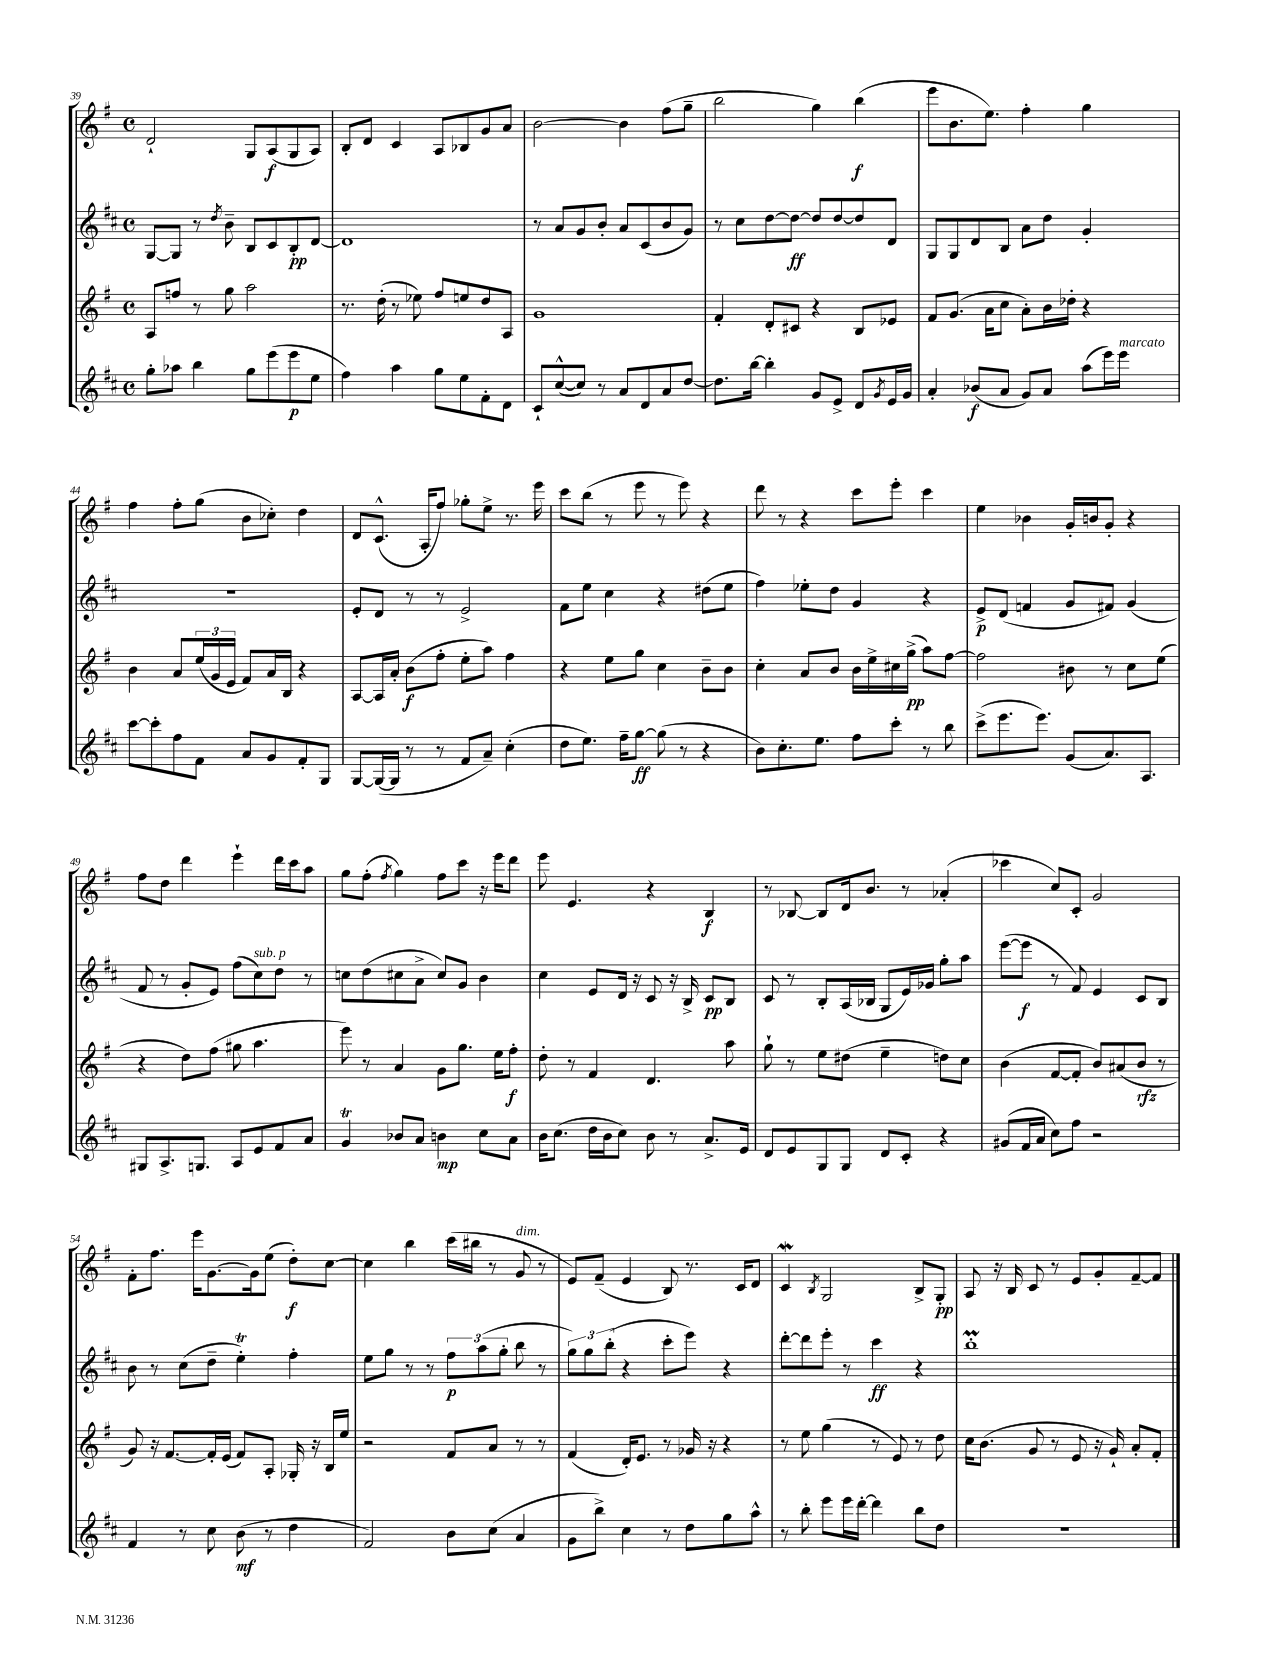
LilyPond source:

<<
\new StaffGroup <<
\new Staff = "s0" {
    \clef treble \key g \major \defaultTimeSignature \time 4/4
    d'2-! g8 a8\f( g8 a8) |
    b8-. d'8 c'4 a8 bes8 g'8 a'8 |
    b'2~ b'4 fis''8( g''8-- |
    b''2 g''4) b''4\f( |
    e'''8 b'8. e''8.) fis''4-. g''4 |
    fis''4 fis''8-. g''8( b'8 ces''8-.) d''4 |
    d'8 c'8.-^( a16-. fis''8) ges''8-. e''8-> r8. e'''16 |
    c'''8 b''8( r8 e'''8 r8 e'''8) r4 |
    d'''8 r8 r4 c'''8 e'''8-. c'''4 |
    e''4 bes'4 g'16-. b'16 g'8-. r4 |
    fis''8 d''8 d'''4 e'''4-! d'''16 c'''16 a''8 |
    g''8 fis''8-.( \acciaccatura { fis''8 } g''4) fis''8 c'''8 r16 e'''16 d'''8 |
    e'''8 e'4. r4 b4\f |
    r8 bes8~ bes8 d'16 b'8. r8 aes'4-.( |
    ces'''4 c''8) c'8-. g'2 |
    fis'8-. fis''8. e'''16 g'8.~ g'16 e''8( d''8-.\f) c''8~ |
    c''4 b''4 c'''16( bis''16 r8 g'8^\markup { \italic "dim." } r8 |
    e'8) fis'8--( e'4 b8) r8. c'16 d'8 |
    c'4\mordent \acciaccatura { b8 } g2 b8-> g8-.\pp |
    a8 r16 b16 c'8 r8 e'8 g'8-. fis'8~-- fis'8 \bar "|." |
}
\new Staff = "s1" {
    \clef treble \key d \major \defaultTimeSignature \time 4/4
    g8~ g8 r8 \acciaccatura { d''8 } b'8-- b8 cis'8 b8-.\pp d'8~ |
    d'1 |
    r8 a'8 g'8 b'8-. a'8 cis'8( b'8 g'8) |
    r8 cis''8 d''8~ d''8~\ff d''8 d''8~ d''8 d'8 |
    g8 g8 d'8 b8 a'8 d''8 g'4-. |
    R1 |
    e'8-. d'8 r8 r8 e'2-> |
    fis'8 e''8 cis''4 r4 dis''8( e''8 |
    fis''4) ees''8-. d''8 g'4 r4 |
    e'8->\p d'8( f'4 g'8 fis'8) g'4( |
    fis'8 r8 g'8-. e'8) fis''8( cis''8^\markup { \italic "sub. p" }) d''8 r8 |
    c''8 d''8( cis''8 a'8-> cis''8) g'8 b'4 |
    cis''4 e'8 d'16 r16 cis'8 r16 b16-> cis'8\pp b8 |
    cis'8 r8 b8-. a16( bes16 g8 e'16) ges'16 g''8-. a''8 |
    e'''8~( e'''8\f r8 fis'8) e'4 cis'8 b8 |
    b'8 r8 cis''8( d''8-- e''4-.\trill) fis''4-. |
    e''8 g''8 r8 r8 \tuplet 3/2 { fis''8\p a''8( g''8-. } b''8 r8 |
    \tuplet 3/2 { g''8) g''8 b''8-.( } r4 cis'''8-. e'''8) r4 |
    d'''8~-. d'''8 e'''8-. r8 cis'''4\ff r4 |
    b''1-.\prall \bar "|." |
}
\new Staff = "s2" {
    \clef treble \key g \major \defaultTimeSignature \time 4/4
    a8 f''8 r8 g''8 a''2 |
    r8. d''16-.( r8 ees''8) fis''8 e''8 d''8 a8 |
    g'1 |
    fis'4-. d'8-. cis'8 r4 b8 ees'8 |
    fis'8 g'8.( a'16 c''8 a'8-.) b'16 des''16-. r4 |
    b'4 a'8 \tuplet 3/2 { e''16( g'16 e'16 } fis'8) a'16 b16 r4 |
    a8~ a16 a'16-. b'8\f( fis''8-. e''8-. a''8) fis''4 |
    r4 e''8 g''8 c''4 b'8-- b'8 |
    c''4-. a'8 b'8 b'16 e''16-> cis''16 g''16->\pp( a''8) fis''8~ |
    fis''2 bis'8 r8 c''8 e''8( |
    r4 d''8) fis''8( gis''8 a''4. |
    e'''8) r8 a'4 g'8 g''8. e''16 fis''8-.\f |
    d''8-. r8 fis'4 d'4. a''8 |
    g''8-! r8 e''8 dis''8( e''4-- d''8) c''8 |
    b'4( fis'8~ fis'8-. b'8) ais'8( b'8\rfz r8 |
    g'8) r16 fis'8.~ fis'16-. e'16( fis'8) a8-. ges16-. r16 b16 e''16 |
    r2 fis'8 a'8 r8 r8 |
    fis'4( d'16-.) e'8. r8 ges'16 r16 r4 |
    r8 e''8 g''4( r8 e'8) r8 d''8 |
    c''16 b'8.( g'8 r8 e'8 r16 g'16-!) a'8-. fis'8-. \bar "|." |
}
\new Staff = "s3" {
    \clef treble \key d \major \defaultTimeSignature \time 4/4
    g''8-. aes''8 b''4 g''8 e'''8( e'''8\p e''8 |
    fis''4) a''4 g''8 e''8 fis'8-. d'8 |
    cis'8-! cis''8~-^( cis''8) r8 a'8 d'8 a'8 d''8~ |
    d''8. b''16~ b''4-. g'8 e'8-> d'8 \acciaccatura { g'8 } e'16 g'16 |
    a'4-. bes'8\f( a'8 g'8) a'8 a''8( e'''16) e'''16^\markup { \italic "marcato" } |
    cis'''8~ cis'''8-. fis''8 fis'8 a'8 g'8 fis'8-. g8 |
    g8~ g16~( g16 r8 r8 fis'8 a'8--) cis''4-.( |
    d''8 e''8.) fis''16-- g''8~\ff g''8( r8 r4 |
    b'8) cis''8.-. e''8. fis''8 cis'''8-. r8 b''8 |
    cis'''8->( e'''8. e'''8.) g'8( a'8.) a8. |
    gis8 a8.-> g8. a8 e'8 fis'8 a'8 |
    g'4\trill bes'8 a'8 b'4\mp cis''8 a'8 |
    b'16 cis''8.( d''16 b'16 cis''8) b'8 r8 a'8.-> e'16 |
    d'8 e'8 g8 g8 d'8 cis'8-. r4 |
    gis'8( fis'16 a'16 cis''8) fis''8 r2 |
    fis'4 r8 cis''8 b'8\mf( r8 d''4 |
    fis'2) b'8 cis''8( a'4 |
    g'8 b''8->) cis''4 r8 d''8 g''8 a''8-^ |
    r8 b''8-. e'''8 e'''16 d'''16~-. d'''4 b''8 d''8 |
    R1 \bar "|." |
}
>>
>>
\layout { \context { \Score currentBarNumber = #39 } }
